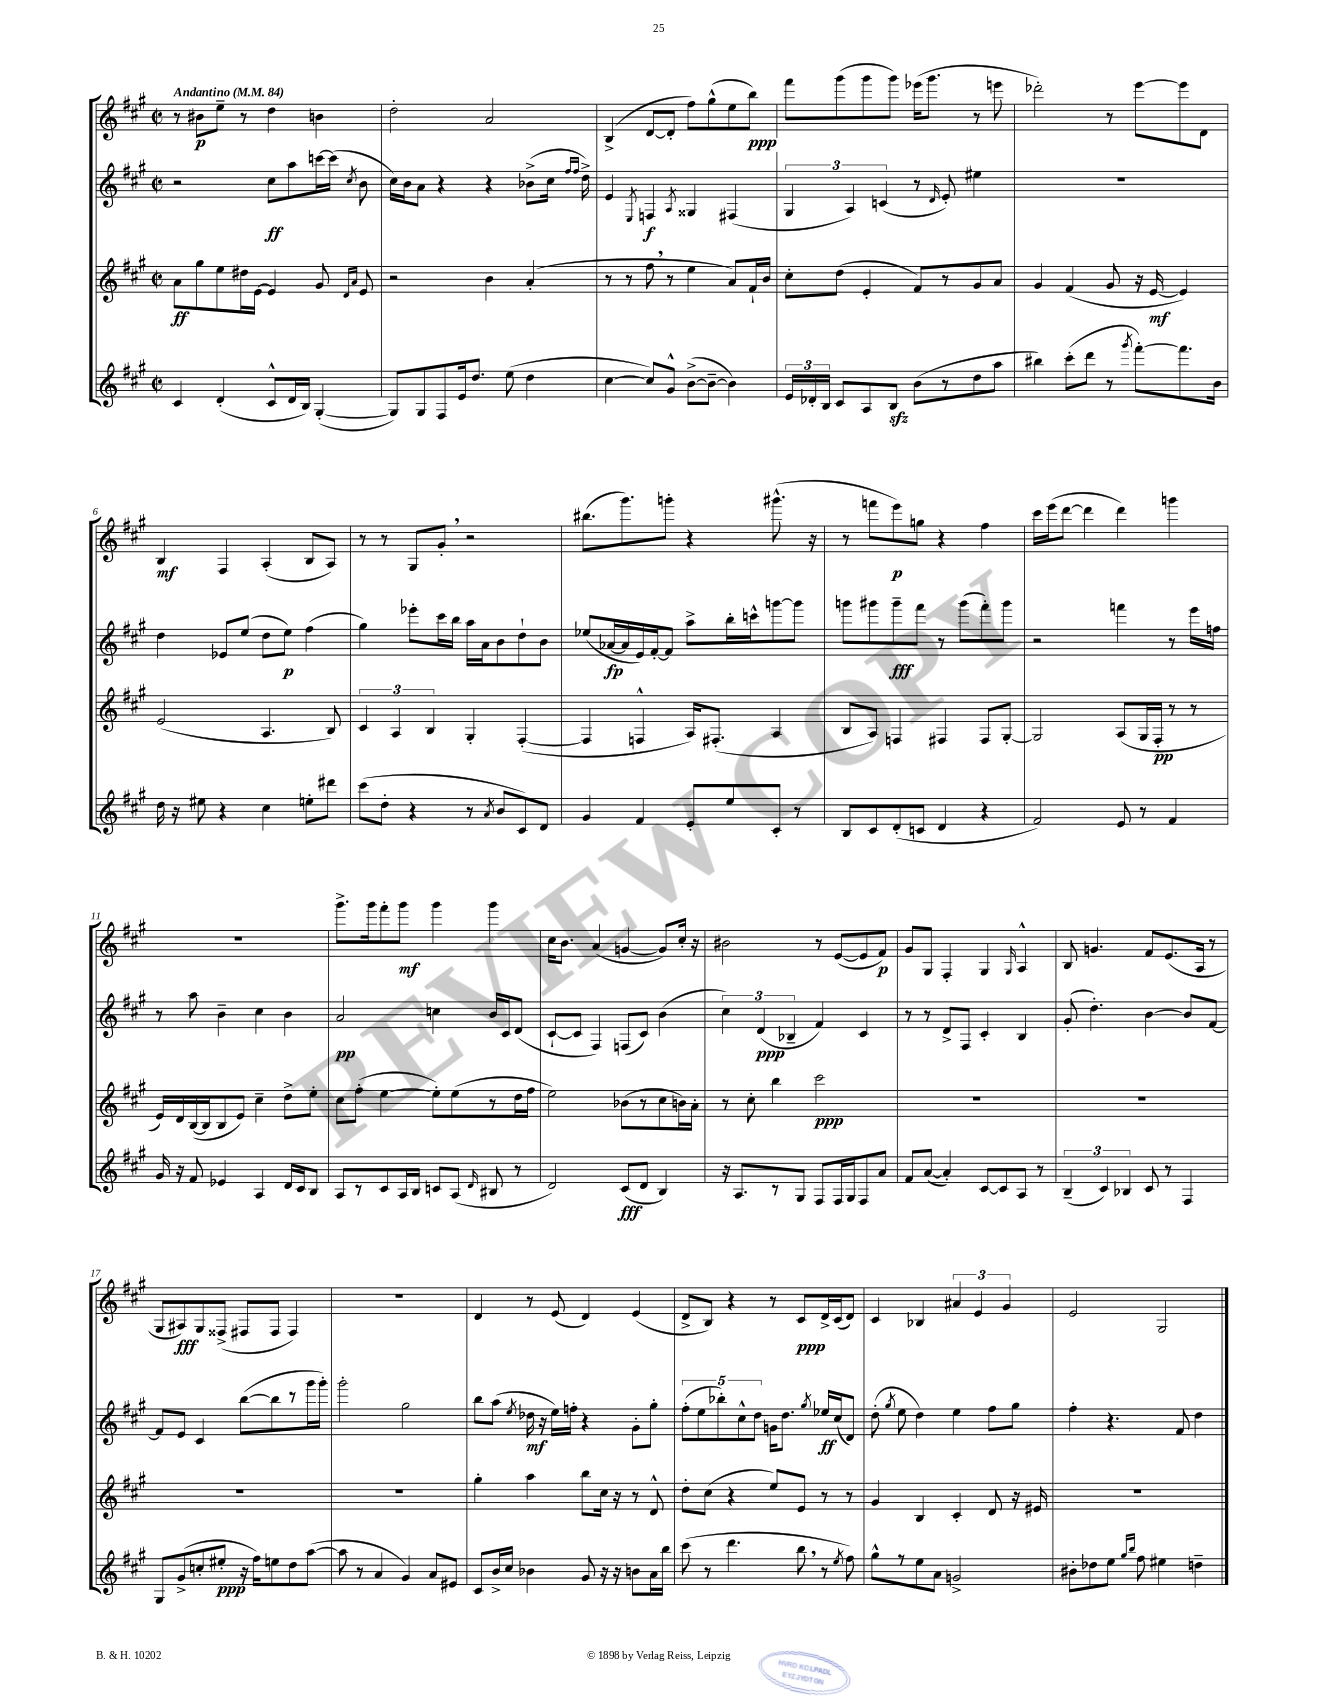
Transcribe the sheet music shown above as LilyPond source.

<<
\new StaffGroup <<
\new Staff = "s0" {
    \clef treble \key a \major \defaultTimeSignature \time 2/2 \tempo "Andantino" 4 = 84
    \autoBeamOff r8 bis'8[\p e''8]-- r8 d''4 b'4 |
    d''2-. a'2 |
    b4->( d'8[~ d'8]-. fis''8[) gis''8-^( e''8 b''8]\ppp) |
    fis'''8[ gis'''8( gis'''8 gis'''8]) ees'''16[( gis'''8.] r8 e'''8 |
    des'''2-.) r8 e'''8[~ e'''8 d'8] |
    b4\mf fis4 a4-.( b8[ a8]) |
    r8 r8 gis8[ gis'8]-. \breathe r2 |
    bis''8.[( gis'''8.) g'''8]-. r4 gis'''8.-^( r16 |
    r8 f'''8[ e'''8\p) g''8] r4 fis''4 |
    cis'''16[ e'''16( d'''8]~ d'''4 d'''4) g'''4 |
    R1 |
    gis'''8.[-> gis'''16 fis'''8-. gis'''8]\mf gis'''4 gis'''4 |
    cis''16[ b'8.] a'4( g'4~ g'8[) cis''16]-. r16 |
    bis'2 r8 e'8[~( e'8 fis'8]\p) |
    gis'8[ gis8] fis4-. gis4 \grace { gis16 } a4-^ |
    b8 g'4. fis'8[ e'8.( a16] r8 |
    gis8[ ais8\fff) gis8 fisis8]->( fis8[ fis8] fis4) |
    R1 |
    d'4 r8 e'8( d'4) e'4( |
    d'8[-> b8]) r4 r8 cis'8[\ppp d'16-> cis'16( d'8]) |
    cis'4 bes4 \tuplet 3/2 { ais'4 e'4 gis'4 } |
    e'2 gis2 \bar "|." |
}
\new Staff = "s1" {
    \clef treble \key a \major \defaultTimeSignature \time 2/2
    \autoBeamOff r2 cis''8[\ff a''8 c'''16~ c'''16]( \acciaccatura { cis''8 } b'8 |
    cis''16[) b'16 a'8] r4 r4 bes'8[->( cis''16] \grace { fis''16[ fis''16] } d''16->) |
    e'4 \acciaccatura { e8 } f4\f \acciaccatura { a8 } gisis4 fis4( |
    \tuplet 3/2 { gis4 a4) c'4( } r8 \grace { d'16 } e'8-.) eis''4 |
    R1 |
    d''4 ees'8[ e''8]( d''8[ e''8]\p) fis''4( |
    gis''4) ees'''8[-. cis'''16 b''16] a''16[ a'16 b'8 d''8-! b'8] |
    ees''8[( aes'16~\fp aes'16 e'16) fis'16~-. fis'8] a''8[-> b''16-. c'''16-^ g'''8~ g'''8] |
    g'''8[ gis'''8 gis'''8--\fff fis'''8] r8 gis'''8[( fis'''8-.) gis'''8] |
    r2 f'''4 r8 e'''16[ f''16] |
    r8 a''8 b'4-- cis''4 b'4 |
    a'2\pp c''4 b'16[ cis'16 d'8]( |
    cis'8[~-! cis'8] fis4) f8[( cis'8]) b'4( |
    \tuplet 3/2 { cis''4) d'4\ppp( bes4-- } fis'4) cis'4 |
    r8 r8 d'8[-> fis8] cis'4-. b4 |
    gis'8-.( d''4.-.) b'4~ b'8[ fis'8]~ |
    fis'8[ e'8] cis'4 b''8[~( b''8 r8 gis'''16 gis'''16]-.) |
    gis'''2-. gis''2 |
    b''8[ a''8]( \acciaccatura { e''8 } des''16\mf r16 e''16[) f''16]-. r4 gis'8[-. gis''8]-. |
    \tuplet 5/4 { fis''8[-.( e''8 bes''8-.) cis''8-^ d''8] } g'16[ d''8.] \acciaccatura { gis''8 } ees''16[\ff cis''16( d'8]) |
    d''8-.( \acciaccatura { gis''8 } e''8 d''4) e''4 fis''8[ gis''8] |
    fis''4-. r4. fis'8 d''4 \bar "|." |
}
\new Staff = "s2" {
    \clef treble \key a \major \defaultTimeSignature \time 2/2
    \autoBeamOff a'8[\ff gis''8 e''8 dis''16 e'16]~ e'4 gis'8 \grace { d'16[ a'16] } e'8 |
    r2 b'4 a'4-.( |
    r8 r8 fis''8 \breathe r8 e''4 a'8[) fis'16-! b'16] |
    cis''8[-. d''8]( e'4-. fis'8[) r8 gis'8 a'8] |
    gis'4 fis'4( gis'8 r16 e'16~\mf e'4) |
    e'2( a4. b8) |
    \tuplet 3/2 { cis'4 a4 b4 } gis4-. fis4~-.( |
    fis4 f4-^ a16[) fis8.]-.( a4 |
    b8[ a8]) f4 fis4 fis8[ gis8]~-. |
    gis2 a8[( gis16 fis16]-.\pp r8 r8 |
    e'16[) d'16 b16~( b16 b8 e'8]) cis''4-- d''8[-> e''8]-. |
    cis''8[ fis''8]-.( e''4~ e''8[-.) e''8( r8 d''16 fis''16] |
    e''2) bes'8[( r8 cis''8 b'16) a'16]-. |
    r8 cis''8-. b''4 cis'''2\ppp |
    R1 |
    R1 |
    R1 |
    R1 |
    gis''4-. a''4 b''8[ cis''16] r16 r8 d'8-^ |
    d''8[-. cis''8]( r4 e''8[) e'8] r8 r8 |
    gis'4 b4 cis'4-. d'8 r16 eis'16 |
    R1 \bar "|." |
}
\new Staff = "s3" {
    \clef treble \key a \major \defaultTimeSignature \time 2/2
    \autoBeamOff cis'4 d'4-.( cis'8[-^ d'16 b16]) gis4~-.( |
    gis8[) gis8 fis8 e'16 d''8.] e''8( d''4 |
    cis''4~ cis''8[) gis'8]-^ b'8[~->( b'8]~-- b'4) |
    \tuplet 3/2 { e'16[ des'16-. b16] } cis'8[ a8 b8]\sfz b'8[( r8 d''8 a''8] |
    bis''4) cis'''8[-.( d'''8] r8 \acciaccatura { gis'''8 } fis'''8[~-.) fis'''8. b'16] |
    d''16 r16 eis''8 r4 cis''4 e''8[-. dis'''8] |
    cis'''8[( d''8]-. r4 r8 \acciaccatura { a'8 } b'8[ cis'8) d'8] |
    gis'4 fis'4 e'8[-. e''8 cis'8]-. r8 |
    b8[ cis'8 d'8-.( c'8] d'4 r4 |
    fis'2) e'8 r8 fis'4 |
    gis'16 r16 fis'8 ees'4 a4 d'16[ cis'16 b8] |
    a8[ r8 cis'8 a16 b16] c'8[ a8]( \grace { d'16 } bis8 r8 |
    d'2) cis'8[\fff( d'8] b4) |
    r16 a8.[ r8 gis8] fis8[ fis16 gis16 fis8 a'8] |
    fis'8[ a'8]~( a'4-.) cis'8[~ cis'8 a8] r8 |
    \tuplet 3/2 { b4--( cis'4) bes4 } cis'8 r8 fis4 |
    gis8[ gis'8->( c''8-. eis''8]-.\ppp r16 fis''16[) e''8 d''8 a''8]~( |
    a''8 r8 a'4 gis'4) a'8[ eis'8] |
    cis'8[ b'16-> cis''16] bes'4 gis'8 r16 r16 b'8[ a'16 b''16] |
    cis'''8( r8 d'''4. b''8 \breathe r8 \acciaccatura { e''8 } fis''8) |
    gis''8[-^ r8 e''8 a'8] g'2-> |
    bis'8[-. des''8 e''8] \grace { gis''16[ b''16] } fis''8 eis''4 d''4-- \bar "|." |
}
>>
>>
